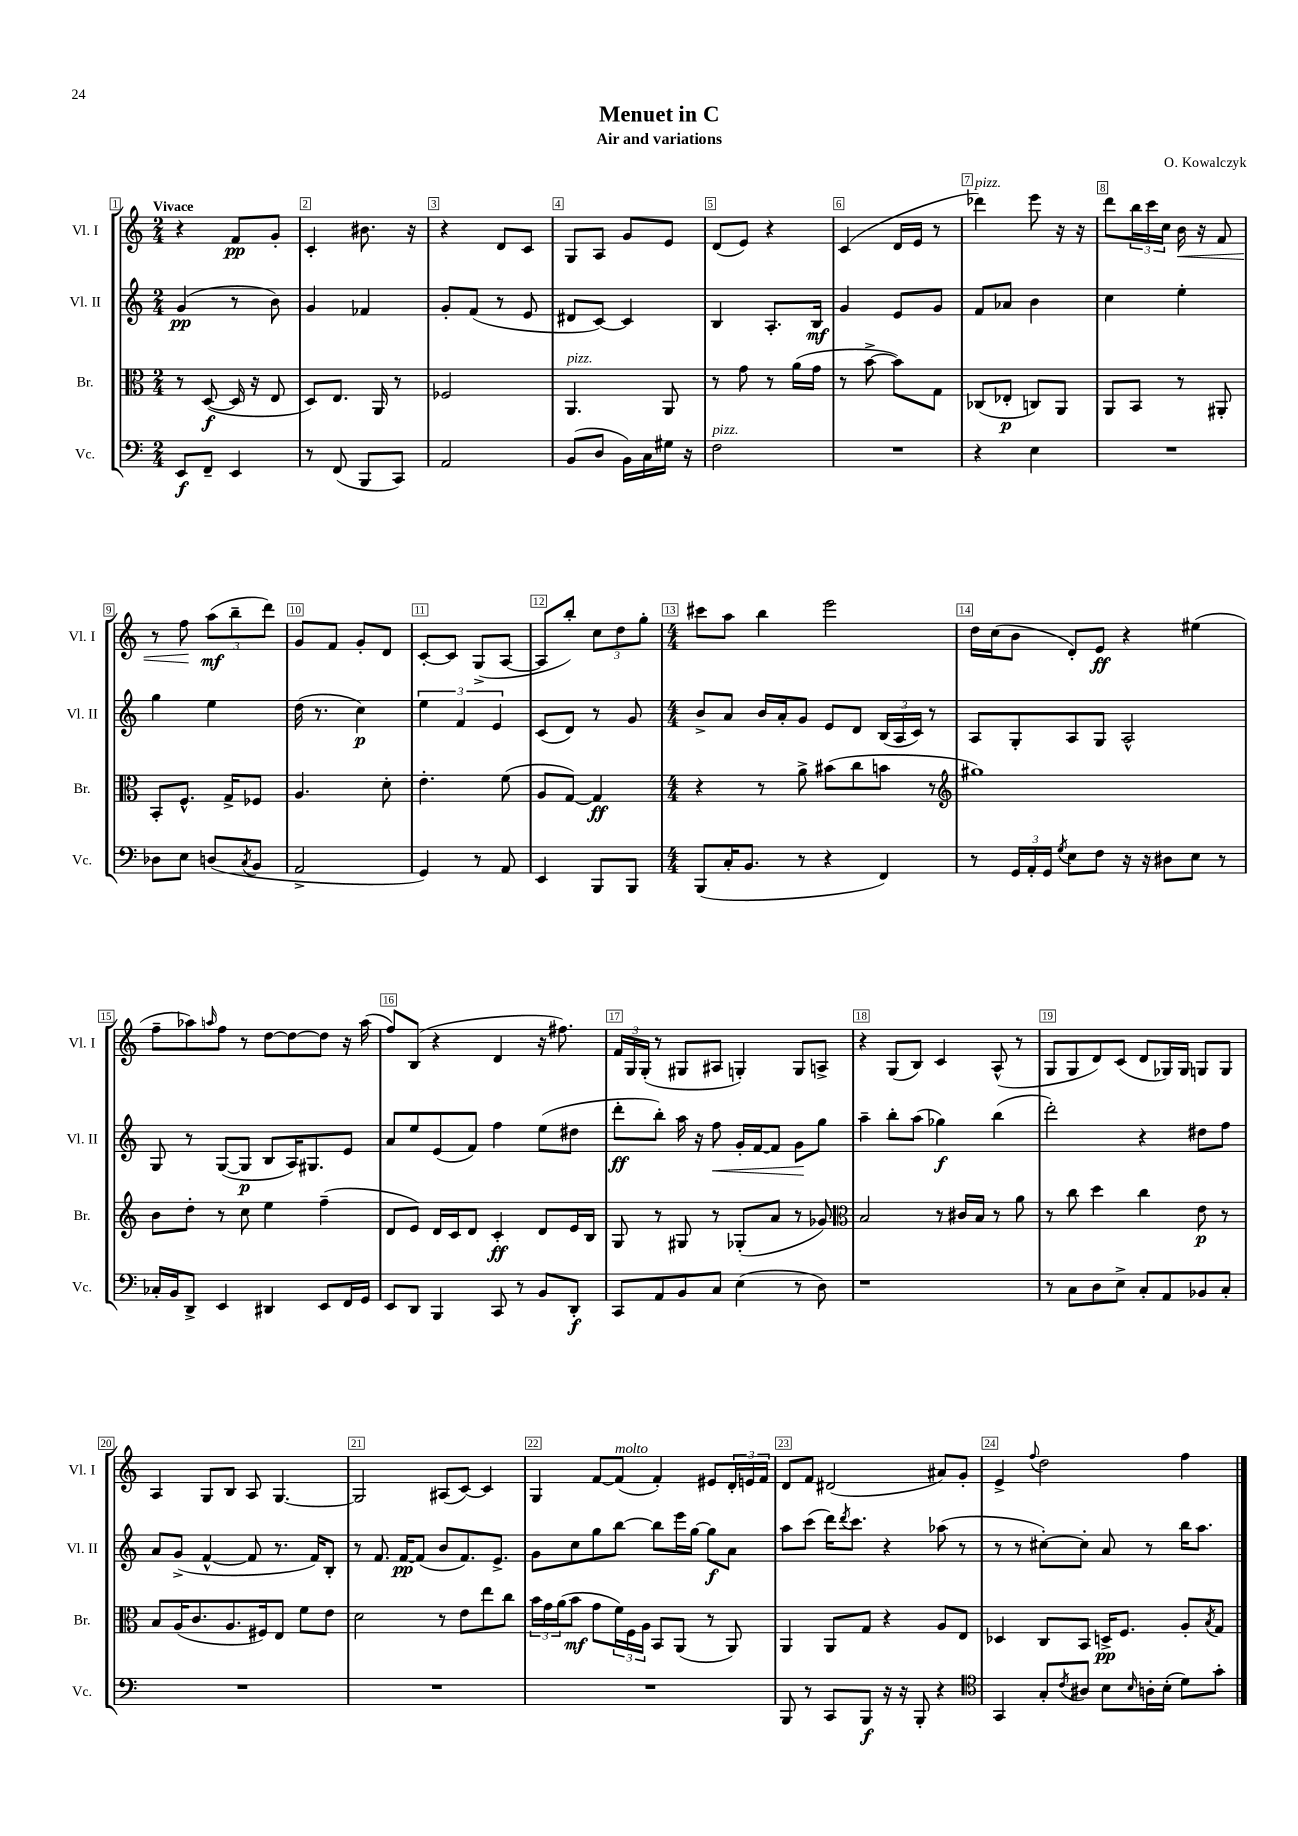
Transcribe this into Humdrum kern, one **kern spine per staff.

**kern	**kern	**kern	**kern
*staff4	*staff3	*staff2	*staff1
*clefF4	*clefC3	*clefG2	*clefG2
*k[]	*k[]	*k[]	*k[]
*M2/4	*M2/4	*M2/4	*M2/4
8EE	8r	(4g	4r
8FF~	([8D	.	.
4EE	16D]	8r	8f
.	16r	.	.
.	8E	8b)	8g'
=	=	=	=
8r	8D)	4g	4c'
(8FF	8.E	.	.
8BBB	.	4f-	8.b#
.	16AA	.	.
8CC)	8r	.	.
.	.	.	16r
=	=	=	=
2AA	2F-	8g'	4r
.	.	(8f	.
.	.	8r	8d
.	.	8e	8c
=	=	=	=
(8BB	4.AA	8d#	8G
8D	.	[8c)	8A
16BB)	.	4c]	8g
16C	.	.	.
16G#	8AA	.	8e
16r	.	.	.
=	=	=	=
2F	8r	4B	(8d
.	8g	.	8e)
.	8r	8.A'	4r
.	(16a	.	.
.	16g	16B	.
=	=	=	=
2r	8r	4g	(4c
.	[8b^	.	.
.	8b])	8e	16d
.	.	.	16e
.	8G	8g	8r
=	=	=	=
4r	(8C-	8f	4ddd-)
.	8E-'	8a-	.
4E	8C)	4b	8eee
.	8AA	.	16r
.	.	.	16r
=	=	=	=
2r	8AA	4cc	8ddd
.	8BB	.	24bb
.	.	.	24ccc
.	.	.	24cc
.	8r	4ee'	16b
.	.	.	16r
.	8AA#'	.	8f
=	=	=	=
8D-	8BB'	4gg	8r
8E	8.F^^	.	8ff
(8D	.	4ee	(12aa
.	16G^	.	.
.	.	.	12bb~
8qC	.	.	.
8BB	8F-	.	.
.	.	.	12ddd)
=	=	=	=
2AA^	4.A	(16dd	8g
.	.	8.r	.
.	.	.	8f
.	.	4cc)	8g'
.	8d'	.	8d
=	=	=	=
4GG)	4.e'	6ee	[8c'
.	.	.	8c]
.	.	6f	.
8r	.	.	(8G^
.	.	6e	.
8AA	(8f	.	[8A
=	=	=	=
4EE	8A	(8c	8A]
.	[8G)	8d)	8bb')
8BBB	4G]	8r	12cc
.	.	.	12dd
8BBB	.	8g	.
.	.	.	12gg'
=	=	=	=
*M4/4	*M4/4	*M4/4	*M4/4
(8BBB	4r	8b^	8ccc#
16C'	.	8a	8aa
8.BB	.	.	.
.	8r	16b	4bb
.	.	16a'	.
8r	8a^	8g	.
4r	(8b#	8e	2eee
.	8cc	8d	.
4FF)	8b	(24B	.
.	.	24A	.
.	.	24c)	.
.	8r	8r	.
=	=	=	=
*	*clefG2	*	*
8r	1gg#)	8A	16dd
.	.	.	(16cc
24GG	.	8G'	8b
24AA'	.	.	.
24GG	.	.	.
8qG	.	.	.
8E	.	8A	8d')
8F	.	8G	8e
16r	.	2A^^	4r
16r	.	.	.
8D#	.	.	.
8E	.	.	(4ee#
8r	.	.	.
=	=	=	=
16C-'	8b	8G	8ff~
16BB	.	.	.
8DD^	8dd'	8r	8aa-)
.	.	.	16qqaa
4EE	8r	([8G	8ff
.	8cc	8G]	8r
4DD#	4ee	8B	[8dd
.	.	16A)	8dd_
.	.	8.G#	.
8EE	(4ff~	.	8dd]
16FF	.	8e	16r
16GG	.	.	(16aa
=	=	=	=
8EE	8d	8a	8ff)
8DD	8e)	8ee	(8B
4BBB	16d	(8e	4r
.	16c	.	.
.	8d	8f)	.
8CC	4c'	4ff	4d
8r	.	.	.
8BB	8d	(8ee	16r
.	.	.	8.ff#)
8DD'	16e	8dd#	.
.	16B	.	.
=	=	=	=
8CC	8G	8ddd'	24f
.	.	.	24G
.	.	.	(24G'
8AA	8r	8bb')	8r
8BB	8G#	16aa	8G#
.	.	16r	.
8C	8r	8ff	8A#
(4E	(8G-'	16g'	4G')
.	.	[16f	.
.	8a	8f]	.
8r	8r	8g	8G
8D)	8g-)	8gg	8A^
=	=	=	=
*	*clefC3	*	*
1r	2B	4aa~	4r
.	.	8bb'	(8G
.	.	(8aa	8B)
.	8r	4gg-)	4c
.	16c#	.	.
.	16B	.	.
.	8r	(4bb	(8A^^
.	8a	.	8r
=	=	=	=
8r	8r	2ddd')	8G
8C	8cc	.	8G
8D	4dd	.	8d)
8E^	.	.	(8c
8C'	4cc	4r	8d
8AA	.	.	16G-)
.	.	.	16G-
8BB-	8e	8dd#	8G
8C'	8r	8ff	8G
=	=	=	=
1r	8B	8a	4A
.	(16A	(8g^	.
.	8.c	.	.
.	.	[4f^^	8G
.	8.A	.	8B
.	.	8f]	8A
.	16F#)	.	.
.	8E	8.r	[4.G
.	8f	.	.
.	.	16f)	.
.	8e	8B'	.
=	=	=	=
1r	2d	8r	2G]
.	.	8.f	.
.	.	[16f	.
.	.	(8f]	.
.	8r	8b	(8A#
.	8e	8.f)	[8c)
.	8ee	.	4c]
.	.	8.e^	.
.	8cc	.	.
=	=	=	=
1r	24b	8g	4G
.	24g	.	.
.	(24a	.	.
.	8b	8cc	.
.	8g	8gg	[8f
.	24f)	[8bb	(8f]
.	24F	.	.
.	24A	.	.
.	8BB	8bb]	4f')
.	(8AA	16eee	.
.	.	[16gg	.
.	8r	8gg]	8e#
.	8AA)	8a	24d'
.	.	.	24e
.	.	.	24f
=	=	=	=
8BBB	4AA	8aa	8d
8r	.	(8ccc	8f
8CC	8AA	16ddd)	(2d#
.	.	8qddd	.
.	.	8.ccc	.
8BBB	8G	.	.
16r	4r	4r	.
16r	.	.	.
8BBB'	.	.	.
4r	8A	(8aa-	8a#)
.	8E	8r	8g'
=	=	=	=
*clefC4	*	*	*
4GG	4D-	8r	4e^
.	.	8r	.
.	.	.	8qqff
8G'	8C	[8cc#')	2dd
8qc	.	.	.
8A#	8BB	8cc#']	.
8B	16D^	8a	.
.	8.F	.	.
16qqB	.	.	.
16A'	.	8r	.
(16B'	.	.	.
8d)	8A'	16bb	4ff
.	.	8.aa	.
.	8qB	.	.
8g'	8G	.	.
==	==	==	==
*-	*-	*-	*-
